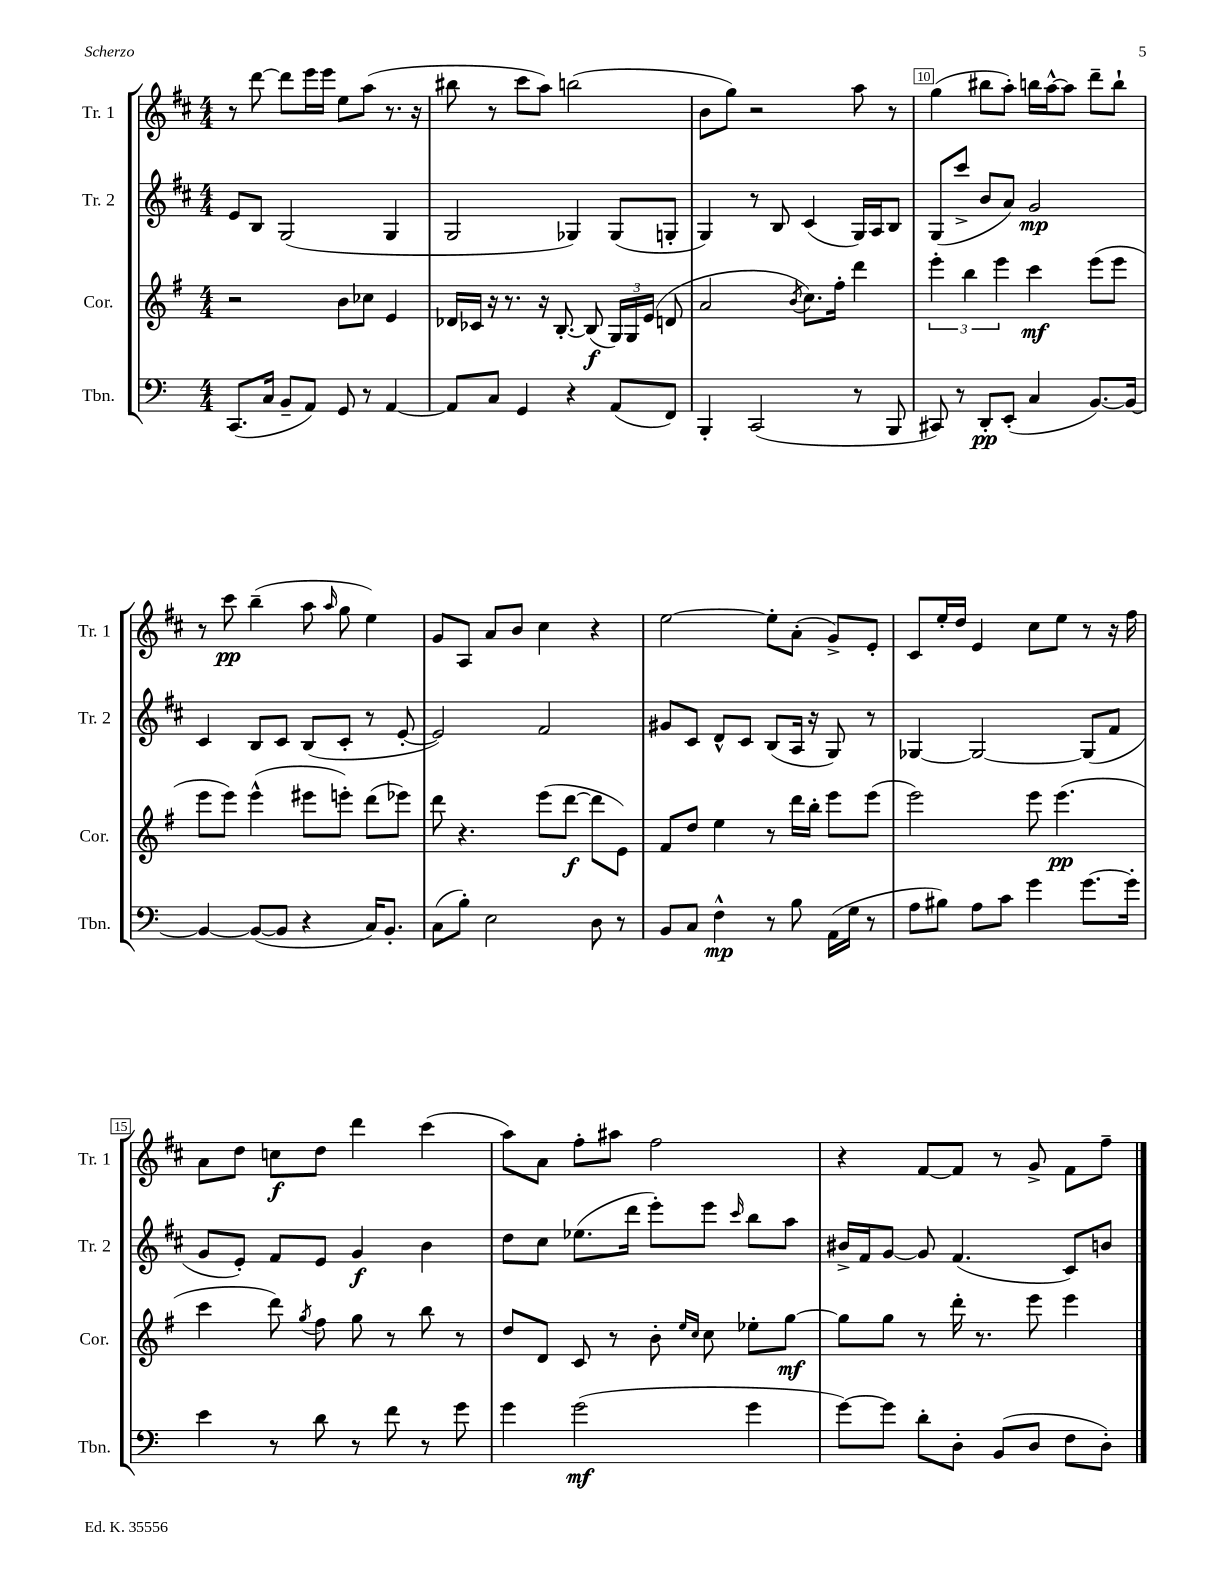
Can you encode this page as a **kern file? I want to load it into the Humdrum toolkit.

**kern	**dynam	**kern	**dynam	**kern	**dynam	**kern	**dynam
*part4	*part4	*part3	*part3	*part2	*part2	*part1	*part1
*staff4	*staff4	*staff3	*staff3	*staff2	*staff2	*staff1	*staff1
*I"Tbn.	*	*I"Cor.	*	*I"Tr. 2	*	*I"Tr. 1	*
*I'Tbn.	*	*I'Cor.	*	*I'Tr. 2	*	*I'Tr. 1	*
*clefF4	*	*clefG2	*	*clefG2	*	*clefG2	*
*k[]	*	*k[f#]	*	*k[f#c#]	*	*k[f#c#]	*
*M4/4	*	*M4/4	*	*M4/4	*	*M4/4	*
=7	=7	=7	=7	=7	=7	=7	=7
(8.CC/L	.	2r	.	8e/L	.	8r	.
.	.	.	.	8B/J	.	[8ddd\	.
16C/Jk	.	.	.	.	.	.	.
8BB~/L	.	.	.	(2G/	.	8ddd\L]	.
8AA/J)	.	.	.	.	.	16eee\L	.
.	.	.	.	.	.	16eee\JJ	.
8GG/	.	8b\L	.	.	.	8ee\L	.
8r	.	8cc-X\J	.	.	.	(8aa\J	.
[4AA/	.	4e/	.	4G/	.	8.r	.
.	.	.	.	.	.	16r	.
=8	=8	=8	=8	=8	=8	=8	=8
8AA/L]	.	16d-X/LL	.	2G/	.	8bb#X\	.
.	.	16c-X/JJ	.	.	.	.	.
8C/J	.	16r	.	.	.	8r	.
.	.	8.r	.	.	.	.	.
4GG/	.	.	.	.	.	8ccc#\L	.
.	.	16r	.	.	.	8aa\J)	.
.	.	[8.B'/	.	.	.	.	.
4r	.	.	.	4G-X/)	.	(2bbn\	.
.	.	(8B/]	f	.	.	.	.
(8AA/L	.	24G/LL)	.	(8G-/L	.	.	.
.	.	24G/	.	.	.	.	.
.	.	(24e/JJ	.	.	.	.	.
8FF/J)	.	8dn/	.	8Gn'/J	.	.	.
=9	=9	=9	=9	=9	=9	=9	=9
4BBB'/	.	2a/	.	4G/)	.	8b\L	.
.	.	.	.	.	.	8gg\J)	.
(2CC/	.	.	.	8r	.	2r	.
.	.	.	.	8B/	.	.	.
.	.	8qb/	.	.	.	.	.
.	.	8.cc\L)	.	(4c#/	.	.	.
.	.	16ff#'\Jk	.	.	.	.	.
8r	.	4ddd\	.	16G/LL)	.	8aa\	.
.	.	.	.	16A/J	.	.	.
8BBB/	.	.	.	8B/J	.	8r	.
=10	=10	=10	=10	=10	=10	=10	=10
8CC#X/)	.	6eee'\	.	(8G/L	.	(4gg\	.
8r	.	.	.	8ccc#^/J	.	.	.
.	.	6bb\	.	.	.	.	.
8DD'/L	pp	.	.	8b/L	.	8bb#X\L	.
.	.	6eee\	.	.	.	.	.
(8EE'/J	.	.	.	8a/J)	.	8aa'\J)	.
4C/	.	4ccc\	mf	2g/	mp	16bbn\LL	.
.	.	.	.	.	.	[16aa^^\J	.
.	.	.	.	.	.	8aa\J]	.
[8.BB/L)	.	(8eee\L	.	.	.	8ddd~\L	.
.	.	8eee\J	.	.	.	8bb`\J	.
16BB/Jk_	.	.	.	.	.	.	.
!!LO:LB:g=z
=11	=11	=11	=11	=11	=11	=11	=11
4BB/_	.	8eee\L	.	4c#/	.	8r	.
.	.	8eee\J)	.	.	.	8ccc#\	pp
(8BB/L_	.	(4eee^^\	.	8B/L	.	(4bb~\	.
8BB/J]	.	.	.	8c#/J	.	.	.
4r	.	8eee#X\L	.	(8B/L	.	8aa\	.
.	.	.	.	.	.	16qqaa/	.
.	.	8eeen'\J)	.	8c#'/J	.	8gg\	.
16C/KL)	.	(8ddd\L	.	8r	.	4ee\)	.
8.BB'/J	.	.	.	.	.	.	.
.	.	8eee-X\J)	.	[8e'/	.	.	.
=12	=12	=12	=12	=12	=12	=12	=12
(8C\L	.	8ddd\	.	2e/])	.	8g/L	.
8B'\J)	.	4.r	.	.	.	8A/J	.
2E\	.	.	.	.	.	8a/L	.
.	.	.	.	.	.	8b/J	.
.	.	(8eee\L	.	2f#/	.	4cc#\	.
.	.	[8ddd\J	f	.	.	.	.
8D\	.	8ddd\L]	.	.	.	4r	.
8r	.	8e\J)	.	.	.	.	.
=13	=13	=13	=13	=13	=13	=13	=13
8BB/L	.	8f#/L	.	8g#X/L	.	[2ee\	.
8C/J	.	8dd/J	.	8c#/J	.	.	.
4F^^\	mp	4ee\	.	8d^^/L	.	.	.
.	.	.	.	8c#/J	.	.	.
8r	.	8r	.	(8B/L	.	8ee'\L]	.
8B\	.	16ddd\LL	.	16A/Jk	.	(8a'\J	.
.	.	16bb'\JJ	.	16r	.	.	.
(16AA\LL	.	8eee\L	.	8G/)	.	8g^/L)	.
16G\JJ	.	.	.	.	.	.	.
8r	.	(8eee\J	.	8r	.	8e'/J	.
=14	=14	=14	=14	=14	=14	=14	=14
8A\L	.	2eee\)	.	[4G-X/	.	8c#/L	.
8B#X\J)	.	.	.	.	.	16ee'/L	.
.	.	.	.	.	.	16dd/JJ	.
8A\L	.	.	.	2G-/_	.	4e/	.
8c\J	.	.	.	.	.	.	.
4g\	.	8eee\	.	.	.	8cc#\L	.
.	.	(4.eee\	pp	.	.	8ee\J	.
[8.g\L	.	.	.	(8G-/L]	.	8r	.
.	.	.	.	8f#/J	.	16r	.
16g'\Jk]	.	.	.	.	.	16ff#\	.
!!LO:LB:g=z
=15	=15	=15	=15	=15	=15	=15	=15
4e\	.	4ccc\	.	8g/L	.	8a\L	.
.	.	.	.	8e'/J)	.	8dd\J	.
8r	.	8ddd\)	.	8f#/L	.	8ccn\L	f
.	.	8qgg/	.	.	.	.	.
8d\	.	8ff#\	.	8e/J	.	8dd\J	.
8r	.	8gg\	.	4g/	f	4ddd\	.
8f\	.	8r	.	.	.	.	.
8r	.	8bb\	.	4b\	.	(4ccc#\	.
8g\	.	8r	.	.	.	.	.
=16	=16	=16	=16	=16	=16	=16	=16
4g\	.	8dd/L	.	8dd\L	.	8aa\L)	.
.	.	8d/J	.	8cc#\J	.	8a\J	.
(2g\	mf	8c/	.	(8.ee-X\L	.	8ff#'\L	.
.	.	8r	.	.	.	8aa#X\J	.
.	.	.	.	16ddd\Jk	.	.	.
.	.	8b'\	.	8eee'\L)	.	2ff#\	.
.	.	16qqee/LL	.	.	.	.	.
.	.	16qqcc/JJ	.	.	.	.	.
.	.	8cc\	.	8eee\J	.	.	.
.	.	.	.	16qqccc#/	.	.	.
4g\	.	8ee-X'\L	.	8bb\L	.	.	.
.	.	[8gg\J	mf	8aa\J	.	.	.
=17	=17	=17	=17	=17	=17	=17	=17
[8g\L)	.	8gg\L]	.	16b#X^/LL	.	4r	.
.	.	.	.	16f#/J	.	.	.
8g\J]	.	8gg\J	.	[8g/J	.	.	.
8d'\L	.	8r	.	8g/]	.	[8f#/L	.
8D'\J	.	16ddd'\	.	(4.f#/	.	8f#/J]	.
.	.	8.r	.	.	.	.	.
(8BB/L	.	.	.	.	.	8r	.
8D/J	.	8eee\	.	.	.	8g^/	.
8F\L	.	4eee\	.	8c#/L)	.	8f#\L	.
8D'\J)	.	.	.	8bn/J	.	8ff#~\J	.
==	==	==	==	==	==	==	==
*-	*-	*-	*-	*-	*-	*-	*-
